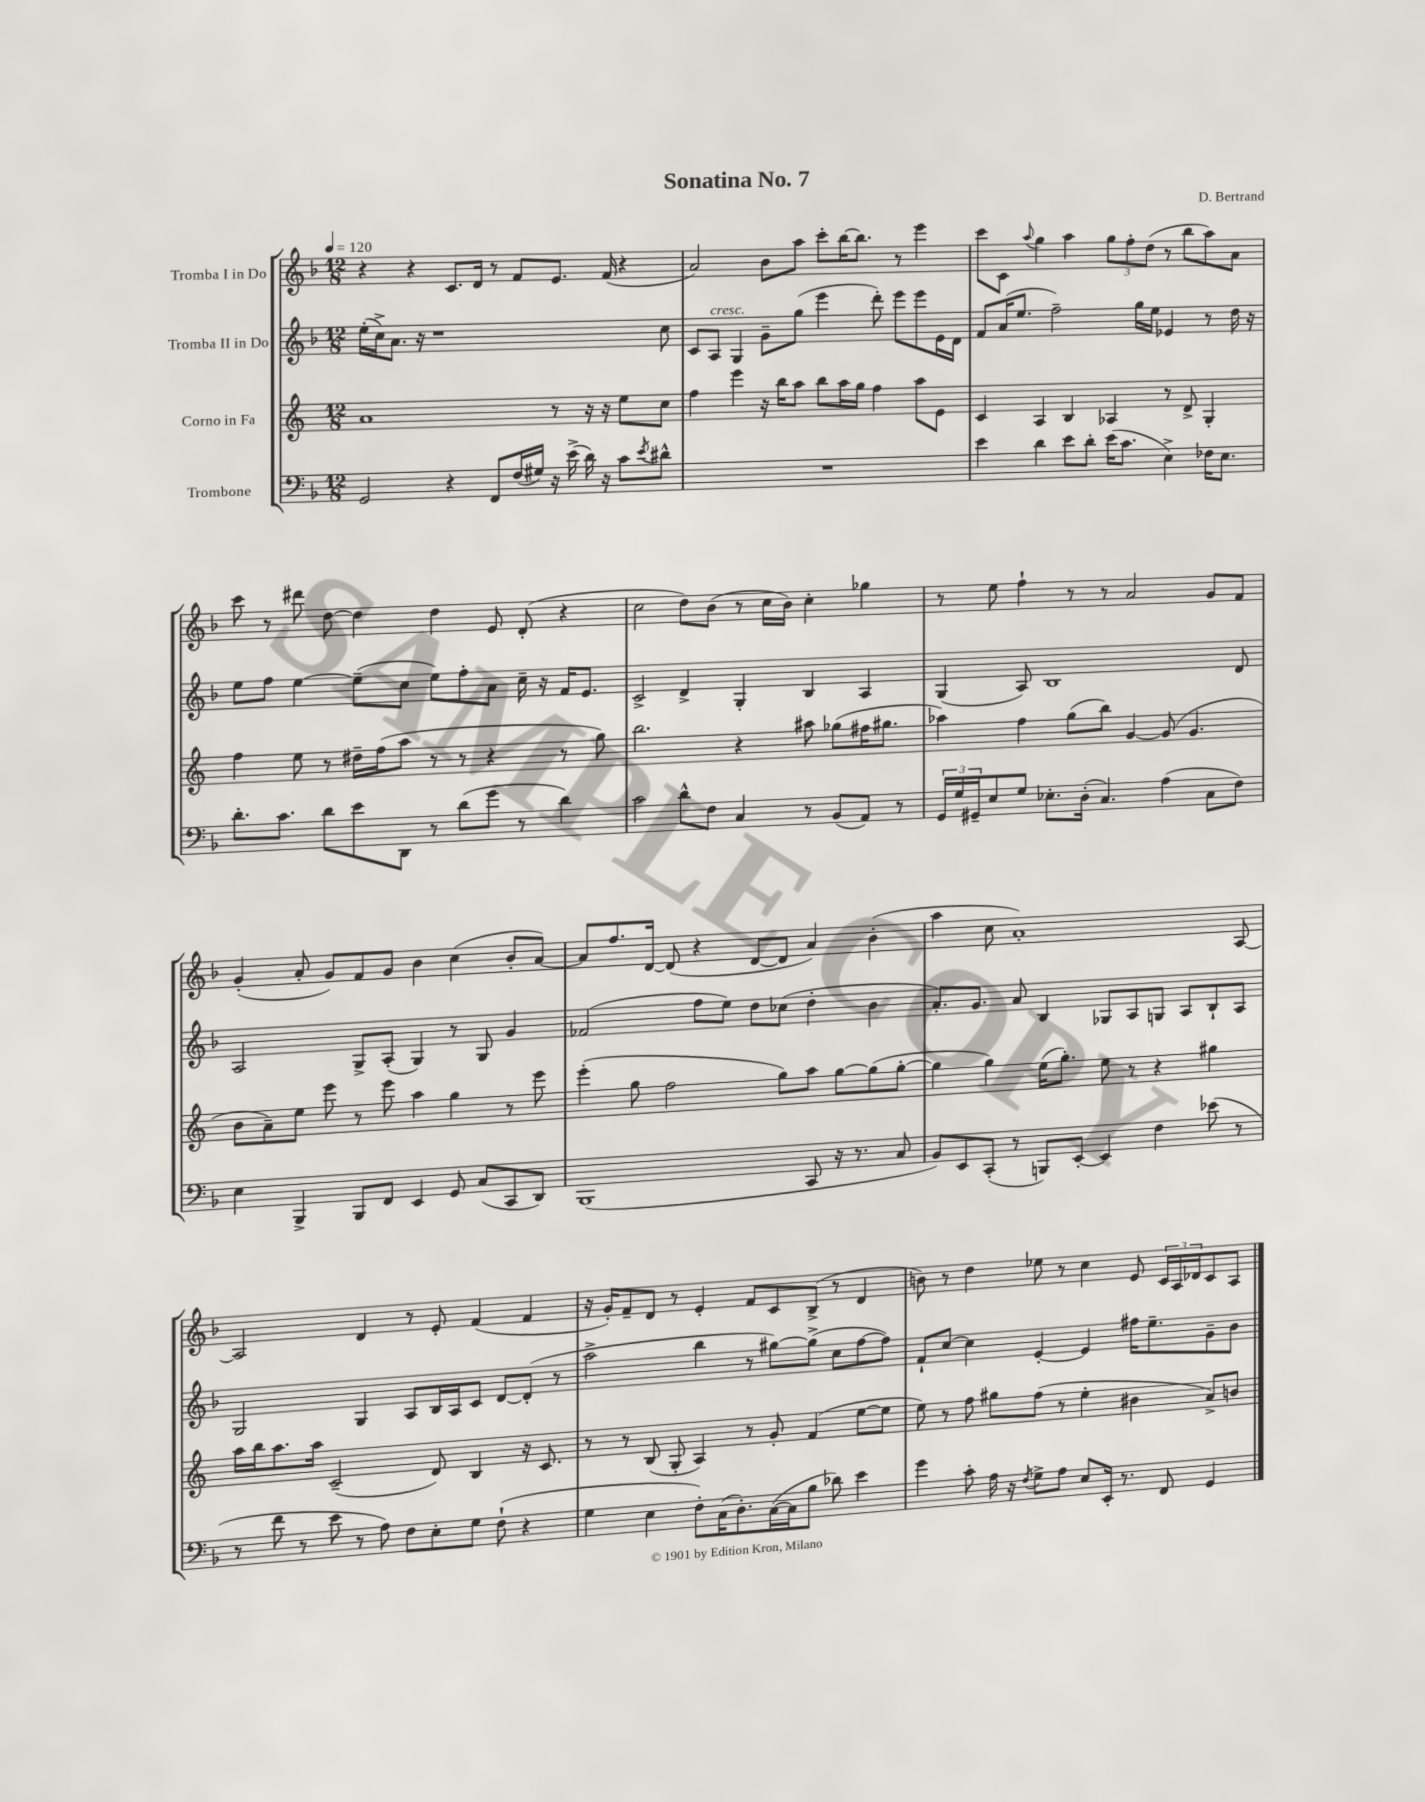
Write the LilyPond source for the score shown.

\header { title = "Sonatina No. 7" composer = "D. Bertrand" }
<<
\new StaffGroup <<
\new Staff = "s0" \with { instrumentName = "Tromba I in Do" } {
    \clef treble \key f \major \numericTimeSignature \time 12/8 \tempo 4 = 120
    r4 r4 c'8. d'16 r8 f'8 e'8. f'16( r4 |
    a'2) bes'8 a''8 c'''8-. bes''16~ bes''8. r8 e'''4 |
    c'''8 c'8 \appoggiatura { a''8 } g''4 a''4 \tuplet 3/2 { g''8 f''8-. d''8( } r8 bes''8 a''8) a'8 |
    c'''8 r8 dis'''8 d''8~ d''4 d''4 e'8 d'8-.( r4 |
    c''2 d''8) bes'8( r8 c''16 bes'16) c''4-. ges''4 |
    r8 e''8 f''4-! r8 r8 a'2 g'8 f'8 |
    g'4-.( a'8-. g'8) f'8 g'8 bes'4 c''4( bes'8-. a'8~) |
    a'8 f''8. d'16~ d'8( r4 d'8~ d'8 a'4) bes'4-.( |
    a''4 c''8 a'1-.) a8~ |
    a2 d'4 r8 e'8-. f'4( f'4 |
    r16 g'16-.) f'8-- d'8 r8 e'4-. f'8 c'8 bes8->( r8 d'4 |
    b'8) r8 d''4 ees''8 r8 c''4 e'8 \tuplet 3/2 { c'16 a16 des'16 } c'8 a8 \bar "|." |
}
\new Staff = "s1" \with { instrumentName = "Tromba II in Do" } {
    \clef treble \key f \major \numericTimeSignature \time 12/8
    e''16-.( c''16->) a'8. r16 r1 c''8 |
    c'8 a8^\markup { \italic "cresc." } g4 g'8-- g''8( e'''4 d'''8-.) e'''8 e'''8 e'16 d'16 |
    f'8 a'16( e''8. f''2--) g''16 e''16 ees'4 r8 d''16 r16 |
    e''8 f''8 e''4~ e''8--( c''8 e''8) f''8-. a'8 c''16-- r16 f'16 e'8. |
    c'2-> d'4-> g4-. bes4 a4 |
    g4( a8) bes1 d'8 |
    a2 g8-> a8-.( g4) r8 g8 g'4 |
    fes'2( f''8 e''8) d''8 ces''8( d''4-. bes'4 |
    a'8.-.) g'8. a'8 bes4 ges8 a8 g8 a8 bes8-! a8 |
    g2 g4 a8 bes16 a16 c'8 d'8~ d'8-.( r8 |
    a''2-> bes''4 r8 gis''8~) gis''8->( c''8 f''8~ f''8) |
    f'8-! c''8~ c''4 e'4~-. e'4 fis''16 e''8.-- g'8-- bes'8 \bar "|." |
}
\new Staff = "s2" \with { instrumentName = "Corno in Fa" } {
    \clef treble \key c \major \numericTimeSignature \time 12/8
    a'1 r8 r16 r16 e''8 c''8 |
    f''4 e'''4 r16 b''16 a''8 b''8 a''16 g''16 f''4 a''8 e'8 |
    c'4 a4 b4 aes4 r8 d'8-> g4-. |
    f''4 e''8 r8 dis''16-- f''16( a''8 r8 r8 r4 r8 g''8) |
    b''2. r4 ais''8 ges''8( fis''16 gis''8. |
    aes''4) f''4 g''8( b''8) g'4~ g'8( g'4. |
    b'8 a'8--) e''8 e'''8 r8 e'''8 a''4 g''4 r8 e'''8 |
    e'''4-.( g''8 f''2 g''8) a''8 g''8~ g''8( g''8~-. |
    g''4 g''4) e''16( g''8.-.) e''8 r8 r4 gis''4 |
    a''16 b''16 a''8. a''16 c'2--( d'8) b4 r16 c'8. |
    r8 r8 b8( g8-. a4) r8 g'8-. f'4( e''8~ e''8 |
    e''8) r8 f''8 gis''8 f''8( r8 e''4-. bis'4 a'8->) b'8 \bar "|." |
}
\new Staff = "s3" \with { instrumentName = "Trombone" } {
    \clef bass \key f \major \numericTimeSignature \time 12/8
    g,2 r4 f,8 f16( gis16) r16 e'16->( d'16) r16 c'8 \acciaccatura { e'8 } dis'8-^ |
    R1. |
    e'4 d'4 e'8 d'8-. e'16( c'8. e4->) fes16 e8. |
    d'8.-. c'8. d'8 e'8 d,8 r8 d'8( g'8 r8 d'4) |
    c'2 d'8-^ f8 c4 r8 bes,8( a,8) r8 |
    \tuplet 3/2 { g,16 g16 gis,16-- } e8 g8 ees8.-. d16-.( c4.) a4( c8 f8) |
    e4 bes,,4-> bes,,8 f,8 e,4 g,8 c8( c,8 d,8) |
    bes,,1( c,8 r16 r8. c8 |
    bes,8) e,8 c,8-.( r8 b,,8) e,8~-. e,4 f4 ees'8( r8 |
    r8 f'8 r8 e'8 r8 a8) f8 e8-. g8 f8-!( r4 |
    g4 e4 f8-.) c16( d8.-.) c16~( c16 bes8 des'8) e'4 |
    g'4 c'8-. a16 r16 \acciaccatura { f8 } g8-> a8 e8 e,16-. r8. f,8 g,4 \bar "|." |
}
>>
>>
\layout { \context { \Score \remove "Bar_number_engraver" } }
